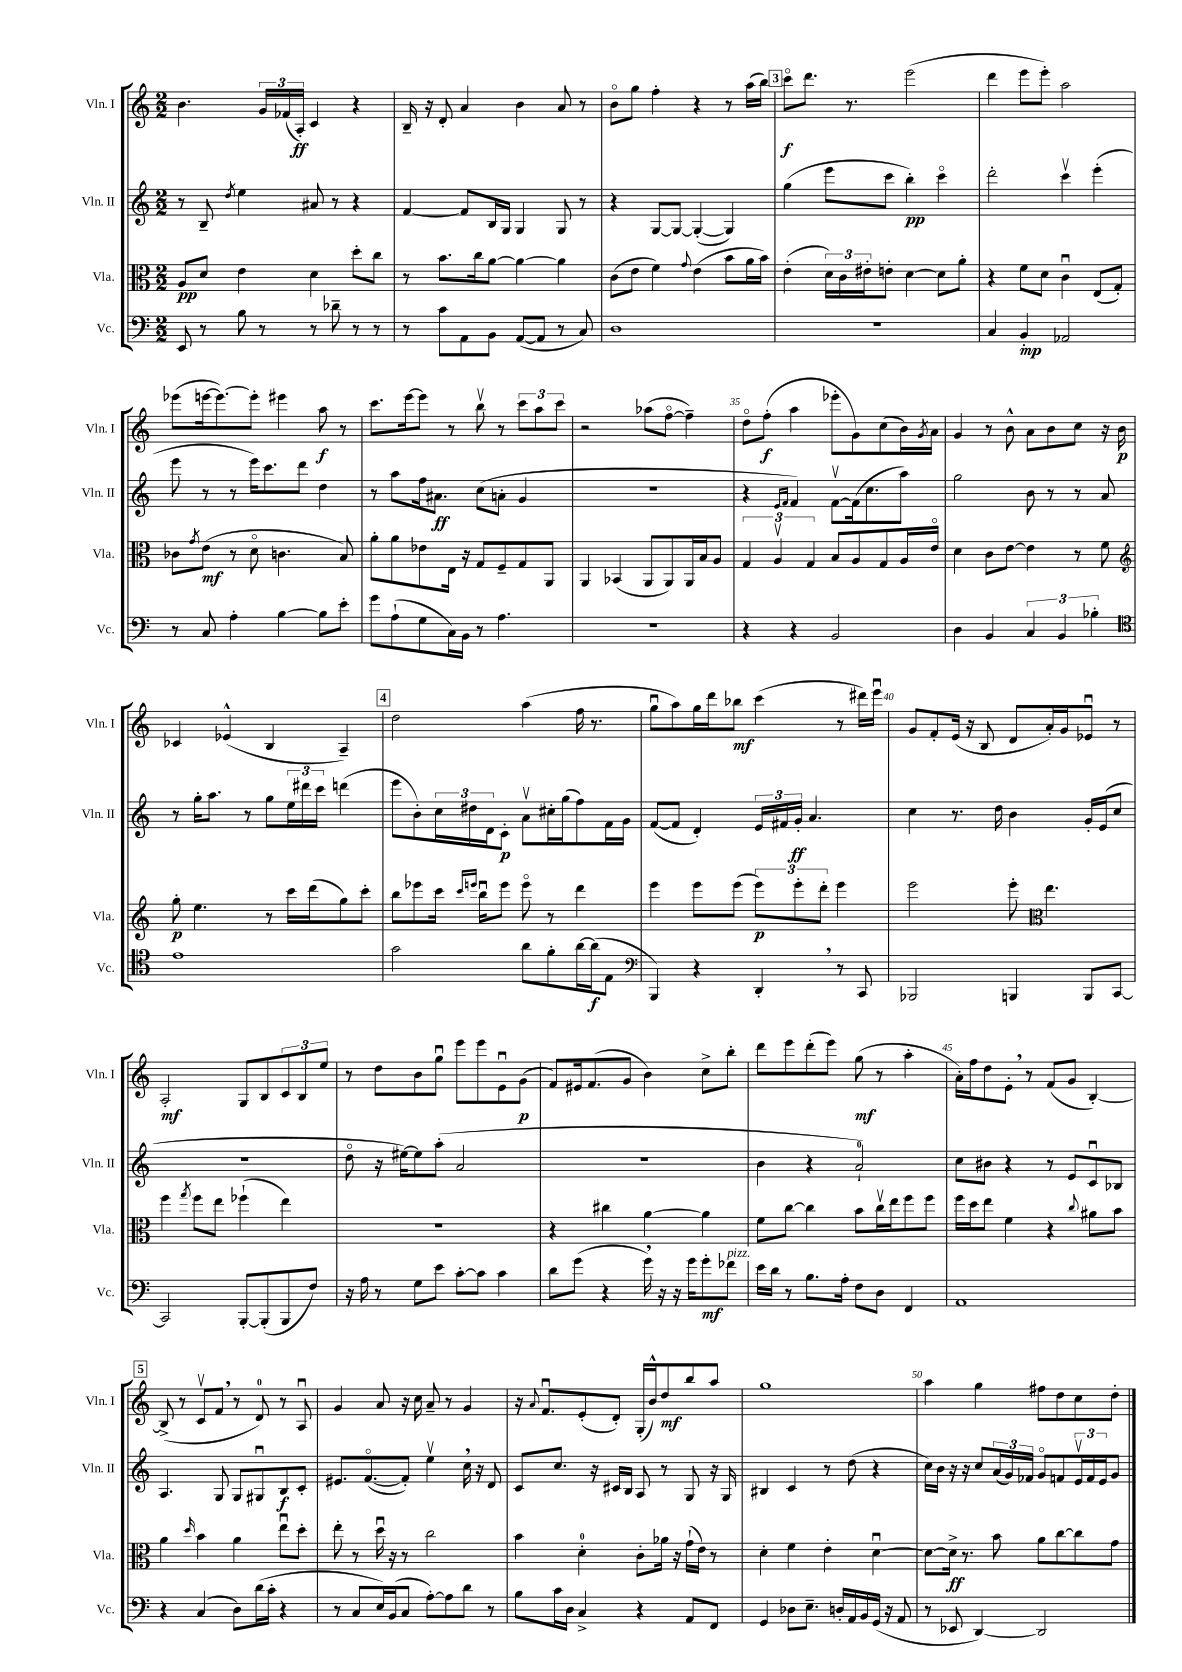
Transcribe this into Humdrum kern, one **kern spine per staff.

**kern	**dynam	**kern	**dynam	**kern	**dynam	**kern	**dynam
*part4	*part4	*part3	*part3	*part2	*part2	*part1	*part1
*staff4	*staff4	*staff3	*staff3	*staff2	*staff2	*staff1	*staff1
*I"Vc.	*	*I"Vla.	*	*I"Vln. II	*	*I"Vln. I	*
*I'Vc.	*	*I'Vla.	*	*I'Vln. II	*	*I'Vln. I	*
*clefF4	*	*clefC3	*	*clefG2	*	*clefG2	*
*k[]	*	*k[]	*	*k[]	*	*k[]	*
*M2/2	*	*M2/2	*	*M2/2	*	*M2/2	*
=27	=27	=27	=27	=27	=27	=27	=27
8EE/	.	8A/L	pp	8r	.	4.b\	.
8r	.	8d/J	.	8B~/	.	.	.
.	.	.	.	8qdd/	.	.	.
8B\	.	4e\	.	4ee\	.	.	.
8r	.	.	.	.	.	24g/LL	.
.	.	.	.	.	.	(24f-X/	.
.	.	.	.	.	.	24A'/JJ)	ff
8r	.	4d\	.	8a#X/	.	4c/	.
8d-X~\	.	.	.	8r	.	.	.
8r	.	8dd'\L	.	4r	.	4r	.
8r	.	8cc\J	.	.	.	.	.
=28	=28	=28	=28	=28	=28	=28	=28
8r	.	8r	.	[4f/	.	16B~/	.
.	.	.	.	.	.	16r	.
8c\L	.	8.b\L	.	.	.	8d'/	.
8AA\	.	.	.	8f/L]	.	4a/	.
.	.	16cc\k	.	.	.	.	.
8BB\J	.	[8a\J	.	16B/L	.	.	.
.	.	.	.	16G/JJ	.	.	.
([8AA/L	.	4a\_	.	4G/	.	4b\	.
8AA/J]	.	.	.	.	.	.	.
8r	.	4a\]	.	8G/	.	8a/	.
8C/)	.	.	.	8r	.	8r	.
=29	=29	=29	=29	=29	=29	=29	=29
1D	.	(8c\L	.	4r	.	8b\L	.
.	.	8e\J	.	.	.	8gg\J	.
.	.	4f\)	.	[8G/L	.	4ff'\	.
.	.	.	.	8G/J_	.	.	.
.	.	8qqg/	.	.	.	.	.
.	.	(4e\	.	(4G'/_	.	4r	.
.	.	8b\L	.	4G/])	.	8r	.
.	.	16a\L	.	.	.	(16aa\LL	.
.	.	16b\JJ)	.	.	.	16bb\JJ)	.
!!LO:REH:place=s1:t=3
=30	=30	=30	=30	=30	=30	=30	=30
1r	.	(4e'\	.	(4gg\	.	8ccc\L	f
.	.	.	.	.	.	8.ddd\J	.
.	.	24d\LL)	.	8eee\L	.	.	.
.	.	24c\	.	.	.	.	.
.	.	.	.	.	.	8.r	.
.	.	24e#X'\J	.	.	.	.	.
.	.	8en'\J	.	8ccc\J	.	.	.
.	.	[4d\	.	4bb'\)	pp	(2eee\	.
.	.	8d\L]	.	4ccc\	.	.	.
.	.	8a'\J	.	.	.	.	.
=31	=31	=31	=31	=31	=31	=31	=31
4C/	.	4r	.	2ddd'\	.	4ddd\	.
4BB'/	mp	8f\L	.	.	.	8eee\L	.
.	.	8d\J	.	.	.	8eee'\J)	.
2AA-X/	.	4cu\	.	4cccv\	.	2aa\	.
.	.	(8E/L	.	(4eee'\	.	.	.
.	.	8G'/J)	.	.	.	.	.
!!LO:LB:g=z
=32	=32	=32	=32	=32	=32	=32	=32
8r	.	8c-X\L	.	8eee\	.	(8eee-X\L	.
.	.	8qg/	.	.	.	.	.
8C/	.	(8e\J	mf	8r	.	[16eeen\k	.
.	.	.	.	.	.	8.eee\_)	.
4A'\	.	8r	.	8r	.	.	.
.	.	8d\	.	16eee\KL)	.	8eee'\J]	.
.	.	.	.	8.ccc\	.	.	.
[4B\	.	4.cn\	.	.	.	4eee#X\	.
.	.	.	.	8ddd\J	.	.	.
8B\L]	.	.	.	4dd\	.	8aa\	f
8e'\J	.	8B/)	.	.	.	8r	.
=33	=33	=33	=33	=33	=33	=33	=33
8g\L	.	8a'\L	.	8r	.	8.ccc\L	.
(8A`\	.	8a\	.	8aa\L	.	.	.
.	.	.	.	.	.	[16eee\k	.
8G\	.	8e-X\	.	16ff\k	.	8eee\J]	.
.	.	.	.	8.a#X\J	ff	.	.
16C\L)	.	16E\Jk	.	.	.	8r	.
16BB\JJ	.	16r	.	.	.	.	.
8r	.	8G/L	.	(8cc\L	.	8bbv\	.
4.A\	.	8F~/	.	8an'\J	.	8r	.
.	.	8G/	.	4g/	.	12ccc\L	.
.	.	.	.	.	.	12aa\	.
.	.	8AA/J	.	.	.	.	.
.	.	.	.	.	.	12ccc\J	.
=34	=34	=34	=34	=34	=34	=34	=34
1r	.	4AA/	.	1r	.	2r	.
.	.	(4BB-X/	.	.	.	.	.
.	.	8AA/L	.	.	.	(8aa-X\L	.
.	.	8AA/)	.	.	.	[8ff\J	.
.	.	16AA/L	.	.	.	4ff~\])	.
.	.	16B/J	.	.	.	.	.
.	.	8A/J	.	.	.	.	.
=35	=35	=35	=35	=35	=35	=35	=35
4r	.	6G/	.	4r	.	8dd\L	.
.	.	.	.	.	.	(8ff'\J	f
.	.	6Av/	.	.	.	.	.
.	.	.	.	16qqe/LL	.	.	.
.	.	.	.	16qqf/JJ	.	.	.
4r	.	.	.	4f/)	.	4aa\	.
.	.	6G/	.	.	.	.	.
2BB/	.	8B/L	.	[8fv\L	.	8eee-X'\L	.
.	.	8A/	.	(16f\k]	.	8g\)	.
.	.	.	.	8.cc\	.	.	.
.	.	8G/	.	.	.	(8cc\	.
.	.	16A/L	.	8aa\J)	.	16b\L)	.
.	.	.	.	.	.	8qg/	.
.	.	16e/JJ	.	.	.	16a\JJ	.
=36	=36	=36	=36	=36	=36	=36	=36
4D\	.	4d\	.	2gg\	.	4g/	.
4BB/	.	8c\L	.	.	.	8r	.
.	.	[8e\J	.	.	.	8b^^\	.
6C/	.	4e\]	.	8b\	.	8a\L	.
.	.	.	.	8r	.	8b\	.
6BB/	.	.	.	.	.	.	.
.	.	8r	.	8r	.	8cc\J	.
6B-X'\	.	.	.	.	.	.	.
.	.	8f\	.	8a/	.	16r	.
.	.	.	.	.	.	16b\	p
!!LO:LB:g=z
=37	=37	=37	=37	=37	=37	=37	=37
*clefC4	*	*clefG2	*	*	*	*	*
1e	.	8gg'\	p	8r	.	4c-X/	.
.	.	4.ee\	.	16gg'\KL	.	.	.
.	.	.	.	8.aa\J	.	.	.
.	.	.	.	.	.	(4e-X^^/	.
.	.	.	.	8r	.	.	.
.	.	8r	.	8gg\L	.	4B/	.
.	.	16ccc\LL	.	24ee\L	.	.	.
.	.	.	.	24ddd#X\	.	.	.
.	.	(16ddd\J	.	.	.	.	.
.	.	.	.	24ccc\JJ	.	.	.
.	.	8gg\)	.	(4dddn\	.	4A~/)	.
.	.	8ccc'\J	.	.	.	.	.
!!LO:REH:place=s1:t=4
=38	=38	=38	=38	=38	=38	=38	=38
2g\	.	8bb\L	.	8eee\L	.	2dd\	.
.	.	8eee-X\	.	8b'\)	.	.	.
.	.	16ccc\Jk	.	24cc\L	.	.	.
.	.	.	.	24dd#X\	.	.	.
.	.	16qqccc/LL	.	.	.	.	.
.	.	16qqeeen/JJ	.	.	.	.	.
.	.	16bbu\KL	.	.	.	.	.
.	.	.	.	24d\J	.	.	.
.	.	8eee\J	.	8c'\J	p	.	.
8a\L	.	8eee\	.	8av\L	.	(4aa\	.
8f'\	.	8r	.	16cc#X'\L	.	.	.
.	.	.	.	(16gg\J	.	.	.
[16a\L	.	4ddd\	.	8ff\)	.	16ff\	.
(16a\J]	f	.	.	.	.	8.r	.
8E\J	.	.	.	16f\L	.	.	.
.	.	.	.	16g\JJ	.	.	.
=39	=39	=39	=39	=39	=39	=39	=39
*clefF4	*	*	*	*	*	*	*
4BBB/)	.	4eee\	.	([8f/L	.	8ggu\L	.
.	.	.	.	8f/J]	.	8aa\)	.
4r	.	8eee\L	.	4d'/)	.	16gg\L	.
.	.	.	.	.	.	16ddd\J	.
.	.	(8eee\J	.	.	.	8bb-X\J	mf
4DD',/	.	12eee\L)	p	24e/LL	.	(4ccc\	.
.	.	.	.	24f#X/	.	.	.
.	.	12eee'\	.	24g'/JJ	ff	.	.
.	.	.	.	4.a/	.	.	.
.	.	12ddd'\J	.	.	.	.	.
8r	.	4eee\	.	.	.	8r	.
8CC/	.	.	.	.	.	16ddd#X\LL)	.
.	.	.	.	.	.	16eeeu\JJ	.
=40	=40	=40	=40	=40	=40	=40	=40
2BBB-X/	.	2eee\	.	4cc\	.	8g/L	.
.	.	.	.	.	.	8f'/	.
.	.	.	.	8.r	.	(16e/Jk	.
.	.	.	.	.	.	16r	.
.	.	.	.	.	.	8B/	.
.	.	.	.	16dd\	.	.	.
4BBBn/	.	8eee'\	.	4b\	.	8d/L	.
*	*	*clefC3	*	*	*	*	*
.	.	4.ee\	.	.	.	16a'/L)	.
.	.	.	.	.	.	16g/J	.
8BBB/L	.	.	.	16g'/LL	.	8e-Xu/J	.
.	.	.	.	(16e/J	.	.	.
[8CC/J	.	.	.	8cc/J	.	8r	.
!!LO:LB:g=z
=41	=41	=41	=41	=41	=41	=41	=41
2CC/]	.	4ff\	.	1r	.	2A'/	mf
.	.	8qgg/	.	.	.	.	.
.	.	8ff\L	.	.	.	.	.
.	.	8ee\J	.	.	.	.	.
[8BBB'/L	.	(4ff-X`\	.	.	.	8G/L	.
(8BBB'/]	.	.	.	.	.	8B/	.
8BBB/	.	4ee\)	.	.	.	12c/	.
.	.	.	.	.	.	12B/	.
8F/J)	.	.	.	.	.	.	.
.	.	.	.	.	.	12ee/J	.
=42	=42	=42	=42	=42	=42	=42	=42
16r	.	1r	.	8dd\	.	8r	.
16A\	.	.	.	.	.	.	.
8r	.	.	.	16r	.	8dd\L	.
.	.	.	.	[16ee#X\KL)	.	.	.
8G\L	.	.	.	8ee#\]	.	8b\	.
8e\J	.	.	.	(8aa'\J	.	8ggu\J	.
[8c'\L	.	.	.	2a/	.	8eee\L	.
8c\J]	.	.	.	.	.	8eee\	.
4c\	.	.	.	.	.	8eu\	.
.	.	.	.	.	.	(8g\J	p
=43	=43	=43	=43	=43	=43	=43	=43
8d\L	.	4r	.	1r	.	8f/L)	.
(8g\J	.	.	.	.	.	16e#X/k	.
.	.	.	.	.	.	(8.f/	.
4r	.	4cc#X\	.	.	.	.	.
.	.	.	.	.	.	8g/J	.
16g,\)	.	[4a\	.	.	.	4b\)	.
16r	.	.	.	.	.	.	.
16r	.	.	.	.	.	.	.
16g\KL	.	.	.	.	.	.	.
8g'\	mf	4a\]	.	.	.	8cc^\L	.
!LO:TX:a:i:t=pizz.	!	!	!	!	!	!	!
8f-X\J	.	.	.	.	.	8bb'\J	.
=44	=44	=44	=44	=44	=44	=44	=44
16e\LL	.	8f\L	.	4b\	.	8ddd\L	.
16d\JJ	.	.	.	.	.	.	.
8r	.	[8cc\J	.	.	.	8eee\	.
8.B\L	.	4cc\]	.	4r	.	(8ddd'\	.
.	.	.	.	.	.	8eee\J)	.
16A'\Jk	.	.	.	.	.	.	.
8F\L	.	8b\L	.	2a`/)	.	(8gg\	mf
8D\J	.	16ccv\L	.	.	.	8r	.
.	.	16ee\J	.	.	.	.	.
4FF/	.	8ff\	.	.	.	4aa'\	.
.	.	8ff\J	.	.	.	.	.
=45	=45	=45	=45	=45	=45	=45	=45
1AA	.	16ff\LL	.	8cc\L	.	16a'\LL)	.
.	.	16dd\J	.	.	.	16ff\J	.
.	.	8ee\J	.	8b#X\J	.	8dd\	.
.	.	4f\	.	4r	.	8e',\J	.
.	.	.	.	.	.	8r	.
.	.	4r	.	8r	.	(8f/L	.
.	.	.	.	8e/L	.	8g/J	.
.	.	8qqcc/	.	.	.	.	.
.	.	8a#X\L	.	8cu/	.	[4B'/)	.
.	.	8b\J	.	8B-X/J	.	.	.
!!LO:LB:g=z
!!LO:REH:place=s1:t=5
=46	=46	=46	=46	=46	=46	=46	=46
4r	.	4a\	.	4.A/	.	(8B^/]	.
.	.	.	.	.	.	8r	.
.	.	16qqdd/	.	.	.	.	.
(4C/	.	4b\	.	.	.	8cv/L	.
.	.	.	.	8G/	.	8f,/J	.
8D\L)	.	4a\	.	8G/L	.	8r	.
(16d\L	.	.	.	8G#Xu/	.	8d/)	.
16c'\JJ	.	.	.	.	.	.	.
4r	.	8eeu\L	.	8B/	f	8r	.
.	.	8dd'\J	.	8c'/J	.	8Au/	.
=47	=47	=47	=47	=47	=47	=47	=47
8r	.	8ee'\	.	8.e#X/L	.	4g/	.
8C/L	.	8r	.	.	.	.	.
.	.	.	.	([8.f/	.	.	.
16E/L)	.	16ddu\	.	.	.	8a/	.
(16BB/J	.	16r	.	.	.	.	.
8C/J	.	8r	.	8f'/J])	.	16r	.
.	.	.	.	.	.	16cc\	.
[8A'\L)	.	2cc\	.	4eev\	.	8a~/	.
8A\]	.	.	.	.	.	8r	.
8d\J	.	.	.	16cc,\	.	4g/	.
.	.	.	.	16r	.	.	.
8r	.	.	.	8d/	.	.	.
=48	=48	=48	=48	=48	=48	=48	=48
8B\L	.	4b\	.	8c/L	.	16r	.
.	.	.	.	.	.	8qqa/	.
.	.	.	.	.	.	8.fu/L	.
16c\L	.	.	.	8.cc/J	.	.	.
16D\JJ	.	.	.	.	.	.	.
4C^/	.	4d'\	.	.	.	(8e'/	.
.	.	.	.	16r	.	.	.
.	.	.	.	16c#X/LL	.	8d'/J)	.
.	.	.	.	16B/JJ	.	.	.
4r	.	8c'\L	.	8A/	.	(16G'/LL	.
.	.	.	.	.	.	16b^^/J)	.
.	.	16a-X\Jk	.	8r	.	8dd/	mf
.	.	16r	.	.	.	.	.
8AA/L	.	(16g`\LL	.	8G/	.	8bb/	.
.	.	16e\JJ)	.	.	.	.	.
8FF/J	.	8r	.	16r	.	8aa/J	.
.	.	.	.	16G/	.	.	.
=49	=49	=49	=49	=49	=49	=49	=49
4GG/	.	4d'\	.	4B#X/	.	1gg	.
8D-X\L	.	4f\	.	4c/	.	.	.
8.E~\J	.	.	.	.	.	.	.
.	.	4e'\	.	8r	.	.	.
16Dn'/LL	.	.	.	.	.	.	.
16AA/	.	.	.	(8dd\	.	.	.
16BB/	.	.	.	.	.	.	.
(16GG/JJ	.	[4du\	.	4r	.	.	.
16r	.	.	.	.	.	.	.
8AA/	.	.	.	.	.	.	.
=50	=50	=50	=50	=50	=50	=50	=50
8r	.	8d\L_	.	16cc\LL)	.	4aa\	.
.	.	.	.	16b\JJ	.	.	.
8EE-X/	.	16d^\Jk]	ff	16r	.	.	.
.	.	8.r	.	16r	.	.	.
[4DD/)	.	.	.	8cc/L	.	4gg\	.
.	.	8b\	.	(24a/L	.	.	.
.	.	.	.	24g/)	.	.	.
.	.	.	.	24f-X/JJ	.	.	.
2DD/]	.	8a\L	.	8g/L	.	8ff#X\L	.
.	.	[8cc\	.	8fn/	.	8dd\	.
.	.	8cc\]	.	24ev/L	.	8cc\	.
.	.	.	.	24f/	.	.	.
.	.	.	.	24e/J	.	.	.
.	.	8g\J	.	8g/J	.	8dd'\J	.
==	==	==	==	==	==	==	==
*-	*-	*-	*-	*-	*-	*-	*-
